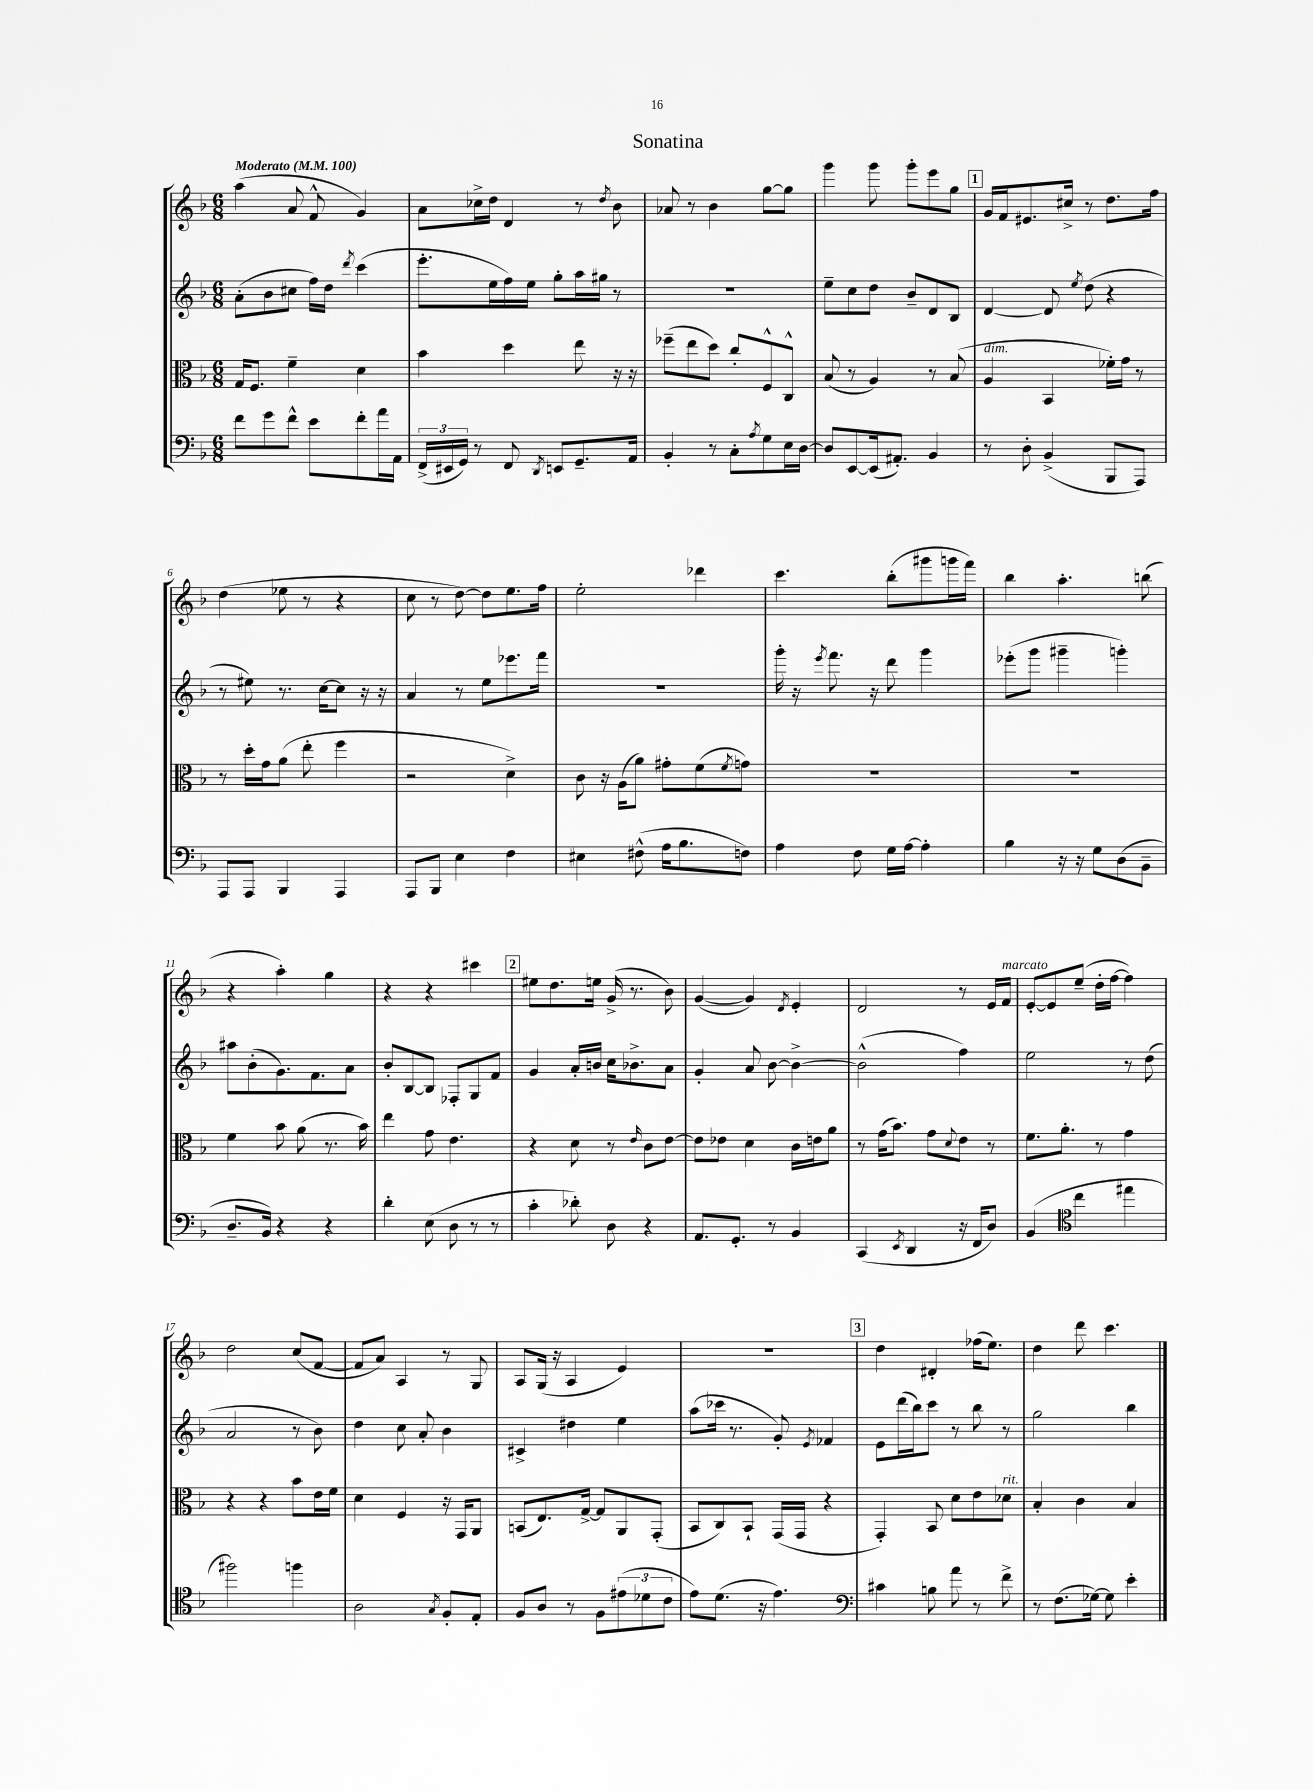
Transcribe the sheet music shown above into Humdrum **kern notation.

**kern	**kern	**kern	**kern
*staff4	*staff3	*staff2	*staff1
*clefF4	*clefC3	*clefG2	*clefG2
*k[b-]	*k[b-]	*k[b-]	*k[b-]
*M6/8	*M6/8	*M6/8	*M6/8
*MM100	*MM100	*MM100	*MM100
8f\L	16G/LK	(8a'\L	(4aa\
.	8.F/J	.	.
8g\	.	8b-\	.
8f^^\J	4f~\	8cc#\J	8a/
8e\L	.	16ff\LL)	8f^^/
.	.	16dd\JJ	.
.	.	8qddd/	.
8f'\	4d\	(4ccc\	4g/)
16a\L	.	.	.
16AA\JJ	.	.	.
=	=	=	=
(24FF^/LL	4b-\	8.eee'\L	8a\L
24EE#/	.	.	.
24GG/JJ)	.	.	.
8r	.	.	16cc-^\L
.	.	16ee\L	16dd\JJ
8FF/	4dd\	16ff\)	4d/
.	.	16ee\JJ	.
8qDD/	.	.	.
8EE/L	.	8gg'\L	.
8.GG~/	8ee\	16aa\L	8r
.	.	16gg#\JJ	.
.	.	.	8qdd/
.	16r	8r	8b-\
16AA/Jk	16r	.	.
=	=	=	=
4BB-'/	(8ff-~\L	2.r	8a-/
.	8ee\	.	8r
8r	8dd\J)	.	4b-\
8C'\L	8cc'/L	.	.
8qA/	.	.	.
8G\	8F^^/	.	[8gg\L
16E\L	8C^^/J	.	8gg\]J
[16D\JJ	.	.	.
=	=	=	=
8D/]L	(8B-/	8ee~\L	4ggg\
[8EE/	8r	8cc\	.
(16EE/]k	4A/)	8dd\J	8ggg\
8.AA#'/J)	.	.	.
.	.	8b-~/L	8ggg'\L
4BB-/	8r	8d/	8eee\
.	(8B-/	8B-/J	8gg\J
=	=	=	=
8r	4A/	[4d/	16g/LL
.	.	.	16f/J
8D'\	.	.	8.e#/
(4BB-^/	4BB-/	8d/]	.
.	.	.	16cc#^/Jk
.	.	8qee/	.
.	.	(8dd\	8r
8BBB-/L	16f-'\LL)	4r	8.dd\L
.	16g\JJ	.	.
8AAA/J)	8r	.	.
.	.	.	16ff\Jk
=	=	=	=
8AAA/L	8r	8r	(4dd\
8AAA/J	16dd'\LL	8ee#\)	.
.	16g\J	.	.
4BBB-/	(8a\J	8.r	8ee-\
.	8ee'\	.	8r
.	.	[16cc\LK	.
4AAA/	4ff\	8cc\]J	4r
.	.	16r	.
.	.	16r	.
=	=	=	=
8AAA/L	2r	4a/	8cc\
8BBB-/J	.	.	8r
4E\	.	8r	[8dd\)
.	.	8ee\L	8dd\]L
4F\	4d^\)	8.eee-\	8.ee\
.	.	16fff\Jk	16ff\Jk
=	=	=	=
4E#\	8c\	2.r	2ee'\
.	16r	.	.
.	(16A\LK	.	.
(8F#^^\	8a\J)	.	.
16A\LK	8g#'\L	.	.
8.B-\	.	.	.
.	(8f\	.	4ddd-\
.	8qf/	.	.
8F\J)	8g\J)	.	.
=	=	=	=
4A\	2.r	16ggg'\	4.ccc\
.	.	16r	.
.	.	8qeee/	.
.	.	8.fff\	.
8F\	.	.	.
.	.	16r	.
16G\LL	.	8ddd\	(8bb-'\L
[16A\JJ	.	.	.
4A'\]	.	4ggg\	8ggg#\
.	.	.	16ggg\L
.	.	.	16fff\JJ)
=	=	=	=
4B-\	2.r	(8eee-'\L	4bb-\
.	.	8ggg\J	.
16r	.	4ggg#~\	4.aa'\
16r	.	.	.
8G\L	.	.	.
(8D\	.	4ggg'\)	.
8BB-~\J	.	.	(8bb\
=	=	=	=
8.D~/L	4f\	8aa#\L	4r
.	.	(8b-'\	.
16BB-/Jk)	.	.	.
4r	8b-\	8.g\)	4aa'\)
.	(8a\	.	.
.	.	8.f\	.
4r	8.r	.	4gg\
.	.	8a\J	.
.	16b-\)	.	.
=	=	=	=
4d'\	4ee\	8b-'/L	4r
.	.	[8B-/	.
(8E\	8g\	8B-/]J	4r
8D\	4.e\	8F-'/L	.
8r	.	8G/	4ccc#\
8r	.	8f/J	.
=	=	=	=
4c'\	4r	4g/	8ee#\L
.	.	.	8.dd\
8d-'\)	8d\	16a'/LL	.
.	.	16b/JJ	16ee\Jk
8D\	8r	16cc\LK	(16g^/
.	.	8.b-^\	8.r
.	16qqe/	.	.
4r	8c\L	.	.
.	[8e\J	8a\J	8b-\)
=	=	=	=
8.AA/L	8e\]L	4g'/	([4g/
.	8e-\J	.	.
8.GG'/J	.	.	.
.	4d\	8a/	4g/])
8r	.	[8b-\	.
.	.	.	8qd/
4BB-/	16c\LL	4b-^\_	4e'/
.	16e\J	.	.
.	8a\J	.	.
=	=	=	=
(4CC/	8r	(2b-^^\]	2d/
.	(16g\LK	.	.
.	8.b-\J)	.	.
8qEE/	.	.	.
4DD/	.	.	.
.	8g\L	.	.
.	8qqd/	.	.
16r	8e\J	4ff\)	8r
16FF/LK	.	.	.
8D/J)	8r	.	16e/LL
.	.	.	16f/JJ
=	=	=	=
(4BB-/	8.f\L	2ee\	[8e'/L
.	.	.	8e/]
.	8.a'\J	.	.
*clefC4	*	*	*
4cc\	.	.	(8ee~/J
.	8r	.	16dd'\LL
.	.	.	[16ff\JJ
4ee#\	4g\	8r	4ff\])
.	.	(8dd\	.
=	=	=	=
2ff#\)	4r	2a/	2dd\
.	4r	.	.
4ff\	8b-\L	8r	(8cc/L
.	16e\L	8b-\)	[8f/J
.	16f\JJ	.	.
=	=	=	=
2A\	4d\	4dd\	8f/]L
.	.	.	8a/J)
.	4F/	8cc\	4A/
.	.	8a'/	.
8qG/	.	.	.
8F'/L	16r	4b-\	8r
.	16GG/LK	.	.
8E'/J	8AA/J	.	8G/
=	=	=	=
8F/L	(8BB/L	4c#^/	8A/L
8A/J	8.E/)	.	(16G/Jk
.	.	.	16r
8r	.	4dd#\	4A/
.	[16G^/Jk	.	.
8F\L	8G/]L	.	.
(12e#\	8AA/	4ee\	4e/)
12d-\	.	.	.
.	(8GG'/J	.	.
12c\J	.	.	.
=	=	=	=
8e\L)	8BB-/L	(8aa\L	2.r
(8.d\J	8C/)	16ccc-\Jk	.
.	.	8.r	.
.	8BB-`/J	.	.
16r	.	.	.
4.e\)	(16GG/LL	8g'/)	.
.	16GG/JJ	.	.
.	.	8qe/	.
.	4r	4f-/	.
=	=	=	=
*clefF4	*	*	*
4c#\	4GG'/)	8e\L	4dd\
.	.	(16ddd\L	.
.	.	16bb-\J)	.
8B\	8BB-/	8ccc\J	4d#'/
8a\	8d\L	8r	.
8r	8e\	8bb-\	(16ff-\LK
.	.	.	8.ee\J)
8f^\	8d-\J	8r	.
=	=	=	=
8r	4B-'/	2gg\	4dd\
(8.F\L	.	.	.
.	4c\	.	8ddd\
[16G-\Jk)	.	.	.
8G-\]	.	.	4.ccc\
4e'\	4B-/	4bb-\	.
==	==	==	==
*-	*-	*-	*-
